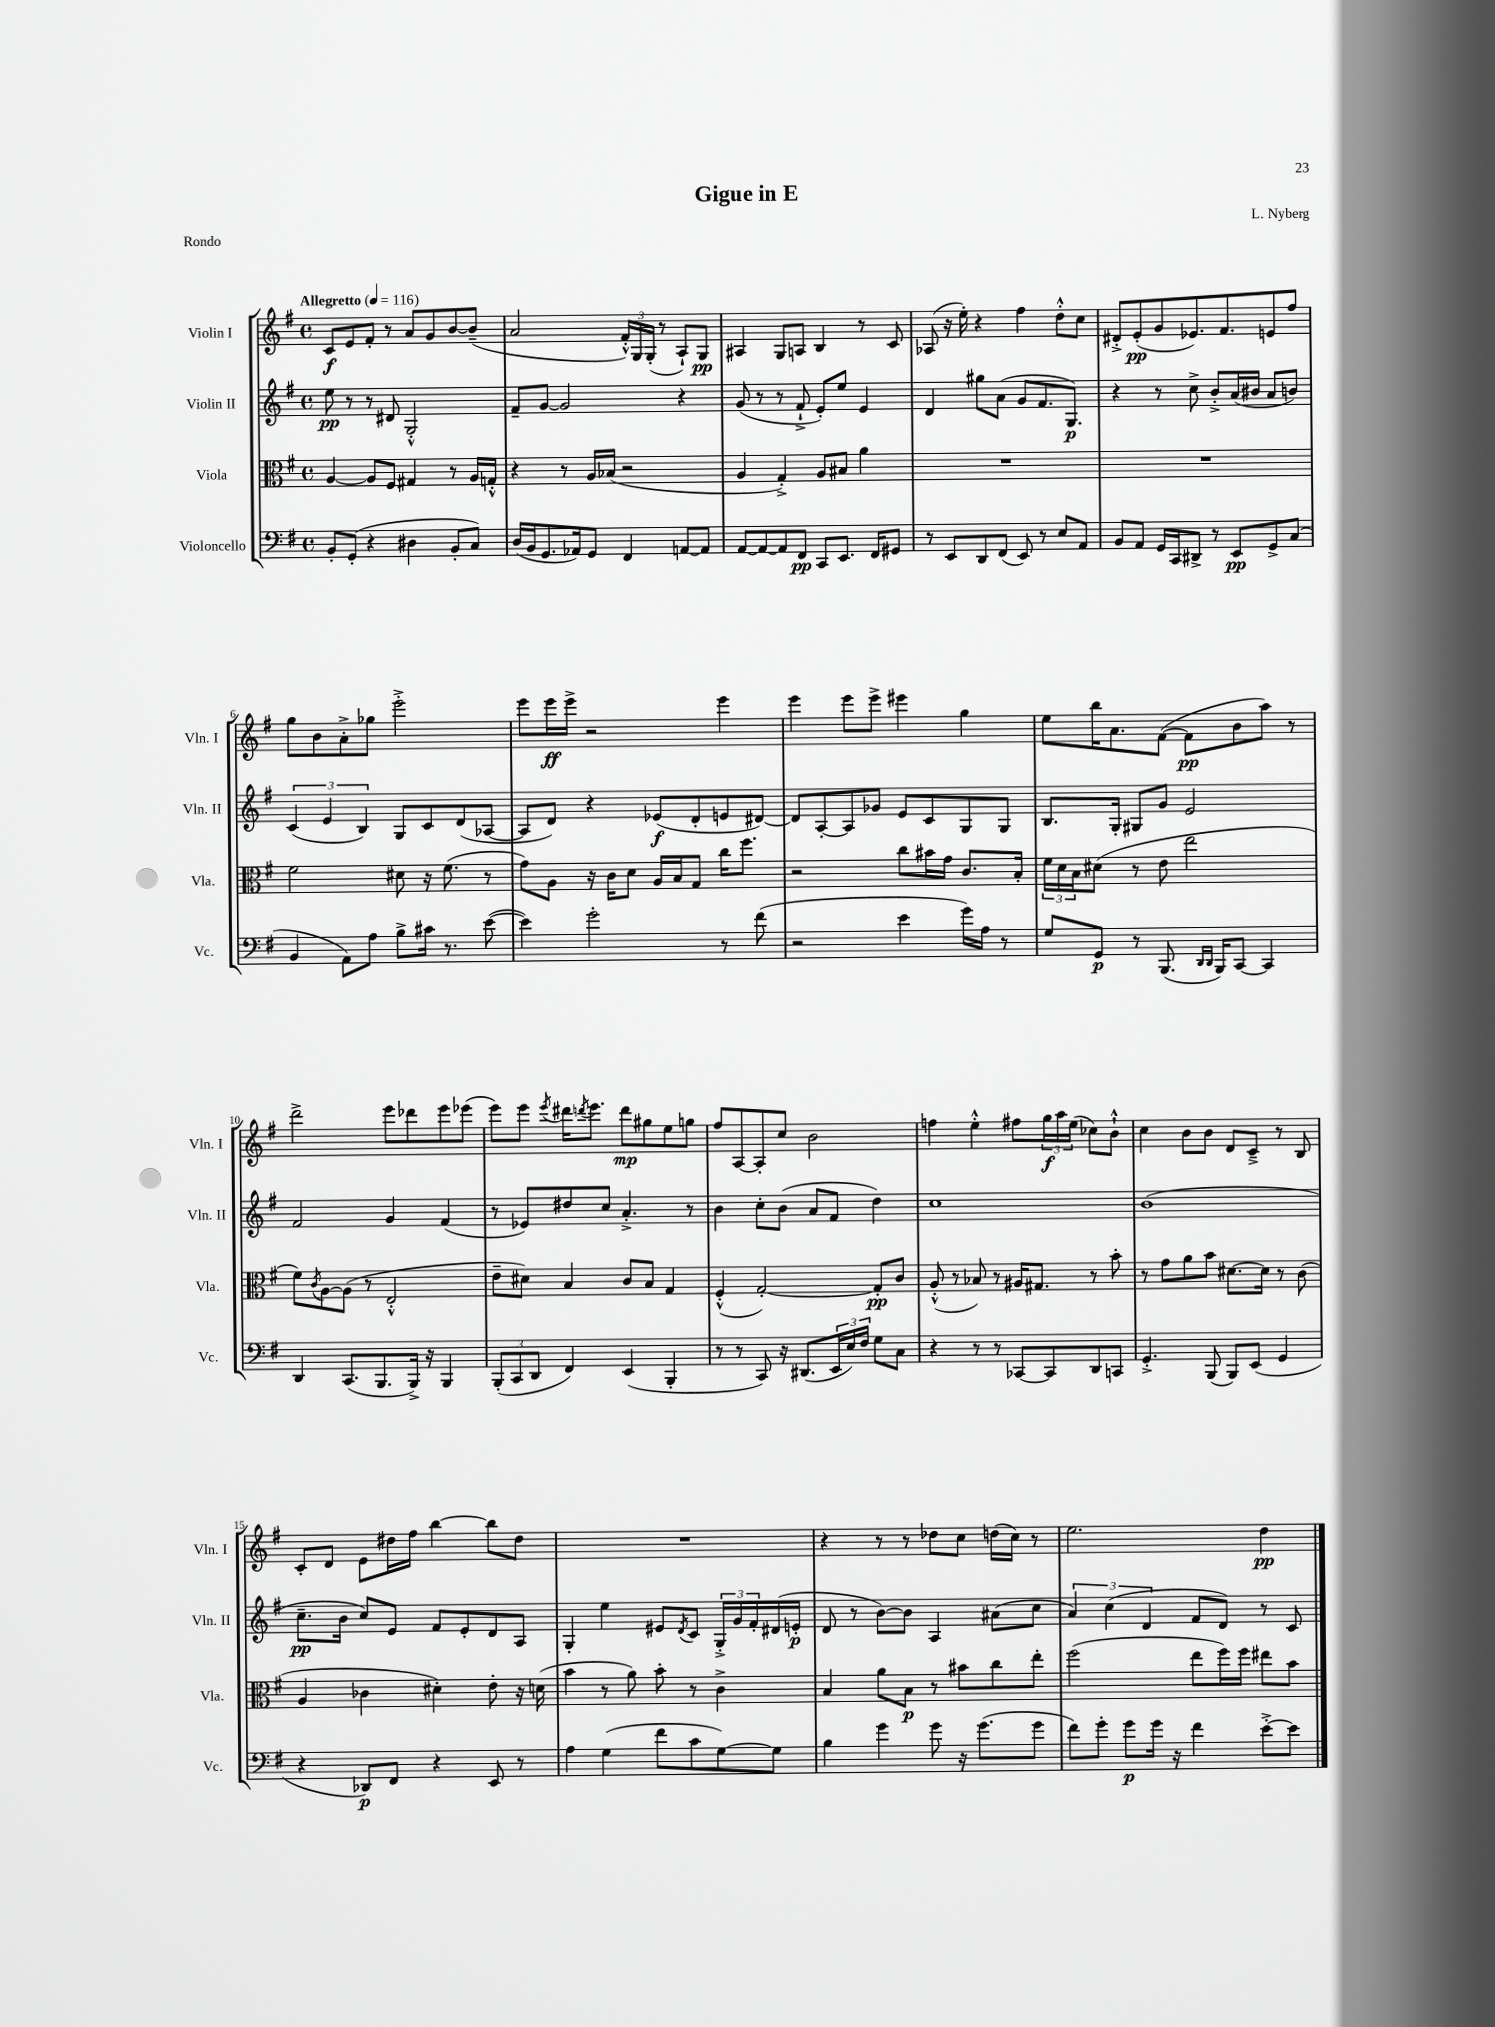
\header { title = "Gigue in E" composer = "L. Nyberg" piece = "Rondo" }
<<
\new StaffGroup <<
\new Staff = "s0" \with { instrumentName = "Violin I" shortInstrumentName = "Vln. I" } {
    \clef treble \key g \major \defaultTimeSignature \time 4/4 \tempo "Allegretto" 4 = 116
    c'8\f e'8 fis'8-. r8 a'8 g'8 b'8~ b'8--( |
    a'2 \tuplet 3/2 { fis'16-.-^) g16 g16-.( } r8 a8-!) g8\pp |
    ais4 g8 a8 b4 r8 c'8 |
    aes8( r16 e''16-.) r4 fis''4 d''8-.-^ c''8 |
    dis'8-.-> e'8-.\pp( g'8 ees'8.) fis'8. e'8 fis''8 |
    g''8 b'8 a'8-.-> ges''8 e'''2-.-> |
    e'''8 e'''16\ff e'''16-> r2 e'''4 |
    e'''4 e'''8 e'''8-> eis'''4 g''4 |
    e''8 b''16 a'8. fis'8~( fis'8\pp b'8 a''8) r8 |
    d'''2-> e'''8 des'''8 e'''8 ees'''8( |
    e'''8) e'''8 \acciaccatura { e'''8 } dis'''16 \acciaccatura { d'''8 } e'''8. d'''8\mp gis''8 e''8 g''8 |
    fis''8 a8~ a8-. c''8 b'2 |
    f''4 e''4-.-^ fis''8 \tuplet 3/2 { g''16\f a''16 e''16( } ces''8) b'8-!-^ |
    c''4 b'8 b'8 d'8 c'8---> r8 b8 |
    c'8-. d'8 e'8 dis''16 fis''16 b''4~ b''8 dis''8 |
    R1 |
    r4 r8 r8 des''8 c''8 d''16( c''16) r8 |
    e''2. d''4\pp \bar "|." |
}
\new Staff = "s1" \with { instrumentName = "Violin II" shortInstrumentName = "Vln. II" } {
    \clef treble \key g \major \defaultTimeSignature \time 4/4
    e''8\pp r8 r8 dis'8 g2-.-^ |
    fis'8-- g'8~ g'2 r4 |
    g'8( r8 r8 fis'8-!-> e'8-.) e''8 e'4 |
    d'4 gis''8 a'8( g'8 fis'8. g8.\p) |
    r4 r8 c''8-> b'8-.-> a'16( bis'16 a'8 b'8) |
    \tuplet 3/2 { c'4( e'4 b4) } g8 c'8 d'8( aes8~ |
    aes8 d'8) r4 ees'8\f( d'8-. e'8 dis'8~) |
    dis'8 a8~-. a8 ges'8 e'8 c'8 g8 g8 |
    b8. g16-. gis8 g'8 e'2 |
    fis'2 g'4 fis'4( |
    r8 ees'8) dis''8 c''8 a'4.-.-> r8 |
    b'4 c''8-. b'8( a'8 fis'8 d''4) |
    c''1 |
    b'1( |
    c''8.--\pp b'16 c''8) e'8 fis'8 e'8-. d'8 a8 |
    g4-. e''4 eis'8 \acciaccatura { d'8 } c'8 \tuplet 3/2 { g16-.-> g'16 fis'16-. } dis'16( e'16-.\p |
    d'8 r8 b'8~) b'8 a4 ais'8( c''8 |
    \tuplet 3/2 { a'4) c''4( d'4 } fis'8 d'8) r8 c'8 \bar "|." |
}
\new Staff = "s2" \with { instrumentName = "Viola" shortInstrumentName = "Vla." } {
    \clef alto \key g \major \defaultTimeSignature \time 4/4
    a4~ a8 fis8 gis4 r8 a16 g16-.-^ |
    r4 r8 a16 bes16( r2 |
    a4 g4-.->) a8 bis8 a'4 |
    R1 |
    R1 |
    fis'2 dis'8 r16 fis'8.( r8 |
    g'8) a8 r16 c'16 d'8 a16 b16 g8 c''16 fis''8. |
    r2 c''8 bis'16 g'16 c'8. b16-. |
    \tuplet 3/2 { fis'16 d'16 b16 } dis'8( r8 e'8 e''2 |
    fis'8) \acciaccatura { c'8 } a8~ a8( r8 e2-.-^ |
    e'8-- dis'8) b4 c'8 b8 g4 |
    fis4-.-^( g2~-.) g8-.\pp c'8 |
    a8-.-^( r8 bes8) r8 ais16 gis8. r8 b'8-. |
    r8 g'8 a'8 b'8 dis'8.~ dis'16 r8 c'8( |
    a4 ces'4 dis'4-.) e'8-. r16 d'16( |
    b'4 r8 a'8) b'8-. r8 c'4-> |
    b4 a'8 b8\p r8 bis'8 c''8 e''8-. |
    fis''2( e''8 fis''16) fis''16 eis''8 b'8 \bar "|." |
}
\new Staff = "s3" \with { instrumentName = "Violoncello" shortInstrumentName = "Vc." } {
    \clef bass \key g \major \defaultTimeSignature \time 4/4
    b,8-. g,8-.( r4 dis4 b,8-. c8) |
    d16( b,16 g,8. aes,16) g,8 fis,4 a,8~ a,8 |
    a,8~ a,8~ a,8 fis,8\pp c,8 e,8. fis,16 gis,8 |
    r8 e,8 d,8 fis,8( e,8) r8 e8 a,8 |
    b,8 a,8 g,16 c,16 dis,8-> r8 e,8\pp g,8-> c8( |
    b,4 a,8) a8 b8-> cis'16 r8. e'8~( |
    e'4) g'2-. r8 fis'8( |
    r2 e'4 g'16) a16 r8 |
    g8 g,8\p r8 b,,8.( \grace { d,16 d,16 } b,,16) c,8~ c,4 |
    d,4 c,8.( b,,8. b,,16->) r16 b,,4 |
    \tuplet 3/2 { b,,8-.( c,8 d,8 } fis,4) e,4( b,,4-. |
    r8 r8 c,8) r16 dis,8.( \tuplet 3/2 { e,16 e16) fis16 } g8 c8 |
    r4 r8 r8 ces,8~ ces,8 d,8 c,8 |
    g,4.-.-> b,,8( b,,8) e,8( g,4 |
    r4 des,8\p) fis,8 r4 e,8 r8 |
    a4 g4( fis'8 c'8 g8~) g8 |
    b4 g'4 g'8 r16 g'8.( g'8 |
    fis'8) g'8-. g'8\p g'16 r16 fis'4 e'8~-.-> e'8 \bar "|." |
}
>>
>>
